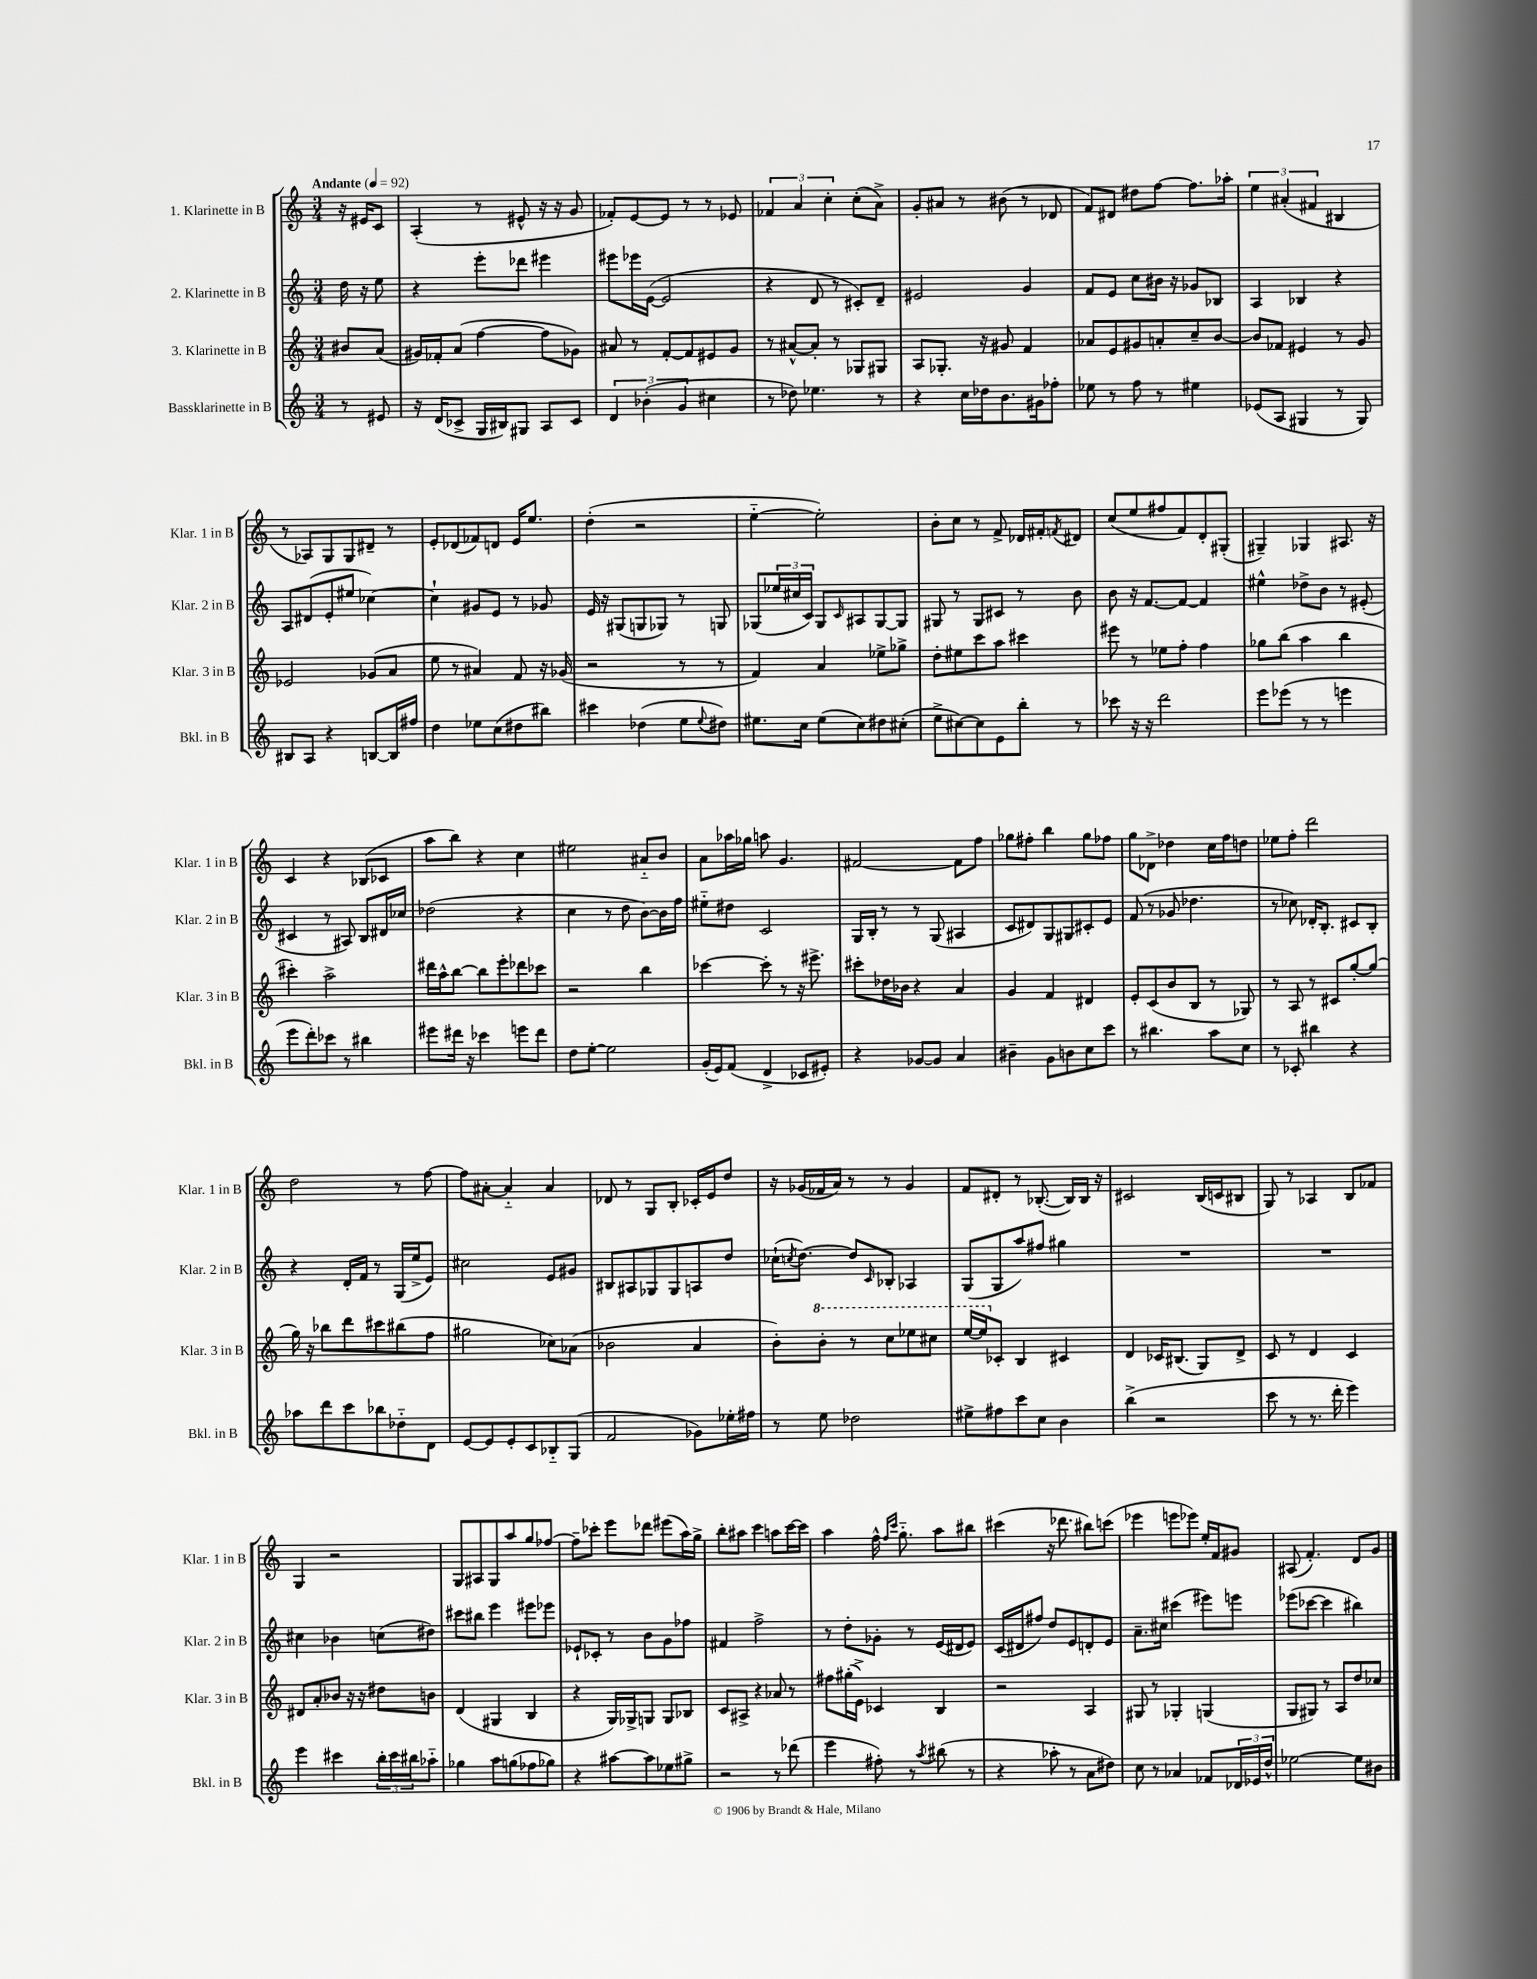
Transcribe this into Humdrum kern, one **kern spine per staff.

**kern	**kern	**kern	**kern
*part4	*part3	*part2	*part1
*staff4	*staff3	*staff2	*staff1
*I"Bassklarinette in B	*I"3. Klarinette in B	*I"2. Klarinette in B	*I"1. Klarinette in B
*I'Bkl. in B	*I'Klar. 3 in B	*I'Klar. 2 in B	*I'Klar. 1 in B
*clefG2	*clefG2	*clefG2	*clefG2
*k[]	*k[]	*k[]	*k[]
*M3/4	*M3/4	*M3/4	*M3/4
*MM92	*MM92	*MM92	*MM92
=	=	=	=
!	!	!	!LO:TX:a:B:t=Andante
8r	8b#X/L	16dd\	16r
.	.	16r	16e#X/KL
8e#X/	(8a/J	8ee\	8c/J
=1	=1	=1	=1
16r	16g#X/LL)	4r	(4A'/
(16d/KL	16f-X'/J	.	.
8c-X^/J	(8a/J	.	.
16G/LL	[4ff\	8eee'\L	8r
16B#X/J)	.	.	.
8G#X/J	.	8ddd-X\J	8e#X^^/
8A/L	8ff\L]	4eee#X\	16r
.	.	.	16r
8c-/J	8g-X\J)	.	8g/
=2	=2	=2	=2
6d/	8a#X/	8eee#X\L	8f-X'/L)
.	8r	16eee-X\L	[8e/
(6b-X'\	.	.	.
.	.	([16e\JJ	.
.	[8f'/L	2e/]	8e/J]
6g/	.	.	.
.	8f/]	.	8r
4cc#X\	8e#X/	.	8r
.	8g/J	.	8e-X/
=3	=3	=3	=3
8r	8r	4r	6f-X/
8dd-X\)	[8a#X^^/L	.	.
.	.	.	6a/
4.ee-X\	8a#'/J]	8d/	.
.	.	.	6cc'\
.	8r	8r	.
.	8G-X/L	8c#X'/L)	(8cc'\L
8r	8G#X/J	8d~/J	8a^\J)
=4	=4	=4	=4
4r	8A/L	2e#X/	8g'/L
.	8.G-X'/J	.	8a#X/J
16cc\LL	.	.	8r
16dd-X\J	16r	.	.
8.b\	8g#X/	.	(8b#X\
.	4f/	4g/	8r
16g#X\k	.	.	.
8ff-X'\J	.	.	8d-X/
=5	=5	=5	=5
8ee-X\	8a-X/L	8f/L	8f/L)
8r	8e/	8e/J	8d#X/J
8ff\	8g#X/	8cc\L	8dd#X\L
8r	8an'/	16b#X\Jk	[8ff\J
.	.	16r	.
4ee#X\	8cc~/	8g-X/L	8.ff\L]
.	[8b/J	8B-X/J	.
.	.	.	16aa-X'\Jk
=6	=6	=6	=6
(8e-X/L	8b/L]	4A/	6ee\
8A/J	8f-X/J	.	.
.	.	.	(6a#X'/
4G#X/	4e#X/	4B-X/	.
.	.	.	6f#X/
8r	8r	4r	4B#X/
8G#/)	8g/	.	.
!!LO:LB:g=z
=7	=7	=7	=7
8B#X/L	2e-X/	8A/L	8r
8A/J	.	(8d#X/	8A-X/L)
4r	.	8e'/	8G/
.	.	8ee#X/J	8G/
[8Bn/L	(8g-X/L	[4cc-X\)	8d#X~/J
16B/L]	8a/J	.	8r
16ff#X/JJ	.	.	.
=8	=8	=8	=8
4dd\	8ee\	4cc-`\]	8e'/L
.	8r	.	(8d-X/
8ee-X\L	4a#X/)	8g#X/L	8f-X/)
(8cc\	.	8e/J	8dn/J
8dd#X\	8f/	8r	16e/KL
.	.	.	8.ee/J
8bb#X\J)	16r	8g-X/	.
.	(16g-X/	.	.
=9	=9	=9	=9
4ccc#X\	2r	16e/	(4dd'\
.	.	16r	.
.	.	(8G#X/L	.
(4dd-X\	.	8Gn/	2r
.	.	8G-X/J)	.
8ee\L	8r	8r	.
8qqee/	.	.	.
8dd#X\J)	8r	8Gn/	.
=10	=10	=10	=10
8.ee#X\L	4f/)	(8G-X/L	[4ee\
.	.	24ee-X/L	.
.	.	24cc#X/	.
16cc\Jk	.	.	.
.	.	24c/JJ)	.
(8ee#\L	4a/	8G-/L	2ee'\])
.	.	16qqc/	.
8cc\)	.	8A#X/	.
8dd#X\	8ee-X^\L	[8G-/	.
(8cc#X'\J	8gg-X^\J	8G-/J]	.
=11	=11	=11	=11
8ee^\L	8dd'\L	8G#X/	8b'\L
[8cc#X\)	8ee#X\	8r	8cc\J
8cc#\]	8ccc\	8G#/L	8r
8e\	8aa\J	8c#X/J	8f^/
8bb'\J	4ccc#X\	8r	16d-X/LL
.	.	.	16f#X'/J
.	.	.	8qfn/
8r	.	8b\	8d#X/J
=12	=12	=12	=12
8ccc-X\	8eee#X\	8b\	(8cc/L
16r	8r	16r	8ee/
16r	.	[8.f/L	.
2ddd\	8ee-X\L	.	8ff#X/
.	8ff'\J	8f/J_	8f/)
.	4ff\	4f/]	8d'/
.	.	.	(8G#X'/J
=13	=13	=13	=13
8eee\L	8gg-X\L	4ee#X^^\	4G#X~/)
(8eee-X\J	(8bb\J	.	.
8r	4aa\	8dd-X^\L	4G-X/
8r	.	8b\J	.
4eeen\	4bb\	8r	8.A#X/
.	.	(8e#X'/	.
.	.	.	16r
!!LO:LB:g=z
=14	=14	=14	=14
8eee\L	4ccc#X'\)	4c#X/	4c/
8ddd'\)	.	.	.
8ccc-X\J	2aa^\	8r	4r
8r	.	8A#X/)	.
4bb#X\	.	8B/L	(8B-X/L
.	.	16d#X/L	8c-X/J
.	.	16cc-X/JJ	.
=15	=15	=15	=15
8eee#X\L	16ddd#X\LL	(2dd-X\	8aa\L
.	16aa^^\J	.	.
16ddd#X\Jk	[8bb\J	.	8bb\J)
16r	.	.	.
4ccc-X\	8bb\L]	.	4r
.	8eee'\	.	.
8eeen\L	8ddd-X\	4r	4cc\
8ddd#\J	8ccc-X\J	.	.
=16	=16	=16	=16
8dd\L	2r	4cc\	2ee#X\
[8ee'\J	.	.	.
2ee\]	.	8r	.
.	.	8dd\	.
.	4bb\	[8b\L)	8a#X/L
.	.	16b\L]	8b/J
.	.	16ff\JJ	.
=17	=17	=17	=17
(16g'/LL	[4ccc-X\	8ee#X\L	8a\L
16e/J)	.	.	.
(8f/J	.	8dd#X\J	16aa-X\L
.	.	.	16gg-X\JJ
4d^/	8ccc-'\]	2c/	8aan\
.	8r	.	4.g/
8c-X/L	16r	.	.
.	8.eee#X^\	.	.
8e#X'/J)	.	.	.
=18	=18	=18	=18
4r	8ccc#X'\L	16G/LL	[2f#X/
.	.	16B'/JJ	.
.	16dd-X\L	8r	.
.	16b-X\JJ	.	.
[8g-X/L	4r	8r	.
8g-/J]	.	(8G/	.
4a/	4a/	4A#X/	8f#\L]
.	.	.	8ff\J
=19	=19	=19	=19
4b#X~\	4g/	8c/L	8gg-X\L
.	.	8d#X/)	8ff#X'\J
8g\L	4f/	8G/	4bb\
8bn\	.	8G#X/	.
8cc\	4d#X/	8c#X'/	8gg-\L
8ccc\J	.	8e/J	8ff-X\J
=20	=20	=20	=20
8r	8e'/L	(8f/	8gg\L
4.bb#X\	(8c/	8r	8d-X^\J
.	8b/	8g-X/	4dd-X\
.	8B/J	4.dd-X\	.
8aa\L	8r	.	16cc\LL
.	.	.	16ff\J
8cc\J	8G-X/)	.	8ddn\J
=21	=21	=21	=21
8r	8r	8r	8ee-X\L
8c-X'/	8A/	8cc-X\)	8ff'\J
4bb#X\	8r	16d-X'/KL	2ddd\
.	.	8.B'/J	.
.	8c#X/L	.	.
4r	[8gg'/	8c#X/L	.
.	(8gg/J]	8B'/J	.
!!LO:LB:g=z
=22	=22	=22	=22
8aa-X\L	16gg\)	4r	2dd\
.	16r	.	.
8ddd\	8bb-X\L	.	.
8ccc\	8ddd\	16d'/LL	.
.	.	16f/JJ	.
8bb-X\	8ccc#X\	8r	.
8dd-X\	(8bb#X\	(16G/LL	8r
.	.	16ee^/J	.
8d\J	8ff\J	8e/J)	[8ff\
=23	=23	=23	=23
[8e/L	2gg#X\	2cc#X\	8ff\L]
8e/]	.	.	[8a#X'\J
8e'/	.	.	4a#/]
8c/	.	.	.
8B-X/	8cc-X\L)	8e/L	4a#/
(8G/J	(8a-X\J	8g#X/J	.
=24	=24	=24	=24
2f/	2b-X\	8B#X/L	8d-X/
.	.	8A#X/	8r
.	.	8G-X/	8G/L
.	.	8G-/	8B'/J
8g-X\L)	4a/	8An/	16c-X'/LL
.	.	.	16e/J
16ee-X'\L	.	8dd/J	8dd/J
16ff#X\JJ	.	.	.
=25	=25	=25	=25
8r	8b'\L)	(16cc-X`\KL	16r
.	.	8qccn/	.
.	.	[8.dd\J)	(16g-X/LL
*	*8va	*	*
8ee\	8bb'\J	.	16f-X/
.	.	.	16a/JJ)
2dd-X\	8r	8dd/L]	8r
.	.	16qqc/	.
.	8ccc\L	8B-X'/J	8r
.	8eee-X\	4A-X/	4g-/
.	8ccc#X\J	.	.
=26	=26	=26	=26
8ee#X^\L	[16eee/LL	(8G/L	8f/L
.	16eee/J]	.	.
*	*X8va	*	*
8ff#X\	8c-X'/J	8G/	8d#X'/J
8ccc\	4B/	8aa/)	8r
8cc\J	.	8ff#X/J	([8.B-X'/
4b\	4c#X/	4gg#X\	.
.	.	.	16B-/LL])
.	.	.	16B-/JJ
.	.	.	16r
=27	=27	=27	=27
(4bb^\	4d/	2.r	2c#X/
2r	16c-X/KL	.	.
.	(8.B#X/J	.	.
.	8G/L)	.	(16B/LL
.	.	.	16cn/J
.	8d^/J	.	8B#X/J
=28	=28	=28	=28
8ccc\	8c/	2.r	8G/)
8r	8r	.	8r
8.r	4d/	.	4A-X/
16ddd'\	.	.	.
4eee\)	4c/	.	8B/L
.	.	.	8f-X/J
!!LO:LB:g=z
=29	=29	=29	=29
4eee\	8d#X/L	4cc#X\	4G/
.	8a'/	.	.
4ccc#X\	8b-X/J	4b-X\	2r
.	16r	.	.
.	16r	.	.
24bb'\LL	8dd#X\L	(8ccn\L	.
24ccc#\	.	.	.
24bb#X\J	.	.	.
8aa-X\J	8bn\J	8dd#X\J)	.
=30	=30	=30	=30
4gg-X\	(4d/	8ccc#X\L	8G/L
.	.	8bb#X\J	8A#X/
8aa\L	4G#X/	4eee\	8G/
(8ggn\	.	.	8aa/
8ff-X\	4B/	8eee#X\L	8gg/
8gg-X\J)	.	8eee-X\J	[8ff-X/J
=31	=31	=31	=31
4r	4r	8e-X`/L	8ff-~\L]
.	.	8c-X'/J	8ccc-X'\J
[8aa#X\L	16G/LL)	8r	8eee\L
.	16G-X^/J	.	.
8aa#\]	8Gn/J	8b\L	8ddd-X\J
8ee-X\	8G/L	8g\	(8eee#X\L
8gg#X^\J	8B-X/J	8ff-X\J	16aa\L)
.	.	.	16gg^\JJ
=32	=32	=32	=32
2r	8c/L	4f#X/	8bb'\L
.	8A#X^/J	.	8aa#X\J
.	4r	2ff^\	4ccc\
8r	8a-X/	.	8aan\L
(8ddd-X\	8r	.	[16ccc\L
.	.	.	16ccc\JJ]
=33	=33	=33	=33
4eee\	8ff#X\L	8r	4aa\
.	(16gg#X'\L	8dd'\L	.
.	16e^\JJ)	.	.
8ff#X'\)	4c-X/	8g-X'\J	16ff^^\
.	.	.	16qqff/LL
.	.	.	16qqccc/JJ
.	.	.	8.gg\
8r	.	8r	.
8qaa/	.	.	.
(8bb#X\	4B/	(16e/LL	8aa\L
.	.	16d#X/J	.
8r	.	8e/J)	8bb#X\J
=34	=34	=34	=34
4r	2r	(16c/LL	(4ccc#X\
.	.	16d#X/J	.
.	.	8ff#X/J)	.
8aa-X'\	.	8dd/L	16r
.	.	.	8.ddd-X\
8r	.	8e/	.
8a\L	4A/	8dn'/	8bb#X\L)
8dd#X\J)	.	8e/J	(8cccn\J
=35	=35	=35	=35
8cc\	8G#X/	8.a~\L	4eee-X\
8r	8r	.	.
.	.	16cc#X\Jk	.
4a-X/	4G-X'/	(4ccc#X\	8eeen\L
.	.	.	8eee-X\J)
8f-X/L	(4Gn/	8eee#X\L)	16ee'/LL
.	.	.	16f/J
24d-X/L	.	8eeen\J	8g#X/J
24e-X/	.	.	.
24dd^^/JJ	.	.	.
=36	=36	=36	=36
[2ee-X\	8G/L	(8eee-X\L	(8A#X/
.	8G#X/J)	[8ccc-X\J	4.f'/)
.	8r	4ccc-\]	.
.	8A/L	.	.
8ee-\L]	8dd/	4bb#X\)	8d/L
8b#X\J	8cc-X/J	.	8g/J
==	==	==	==
*-	*-	*-	*-
